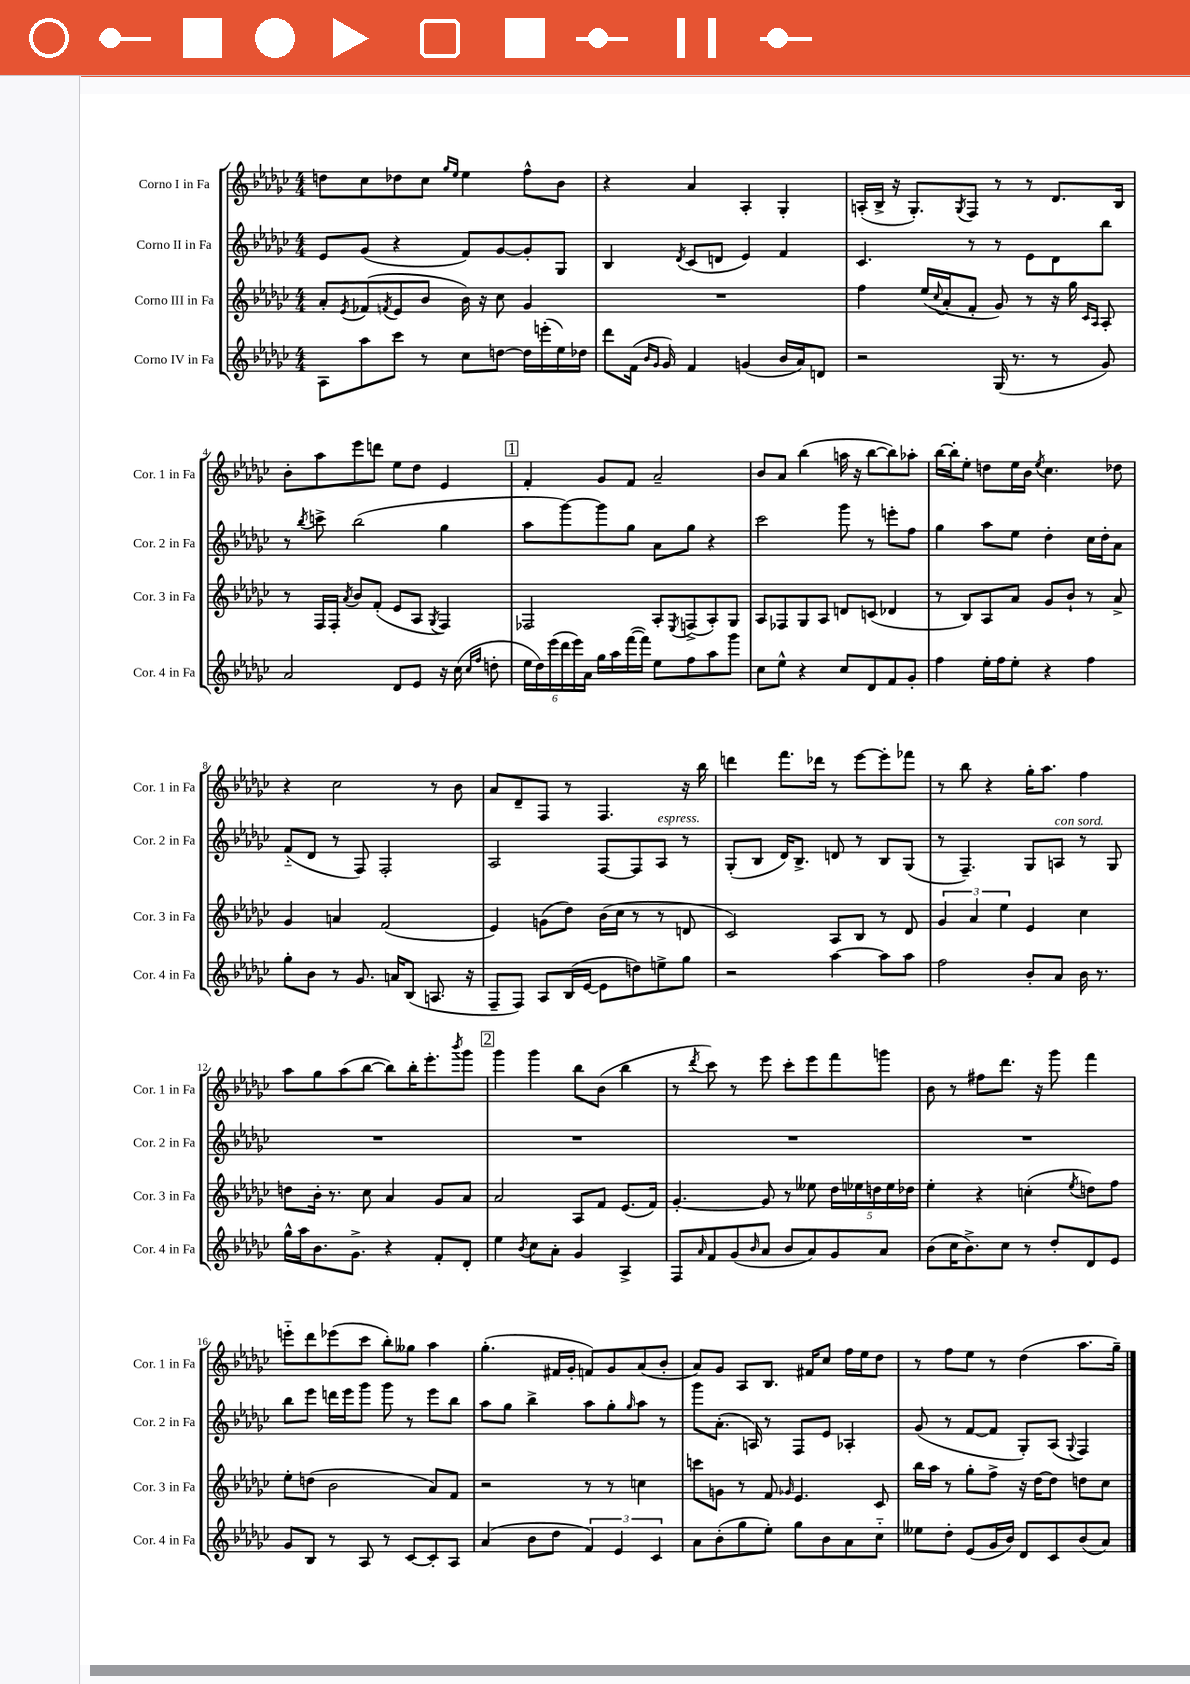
<<
\new StaffGroup <<
\new Staff = "s0" \with { instrumentName = "Corno I in Fa" shortInstrumentName = "Cor. 1 in Fa" } {
    \clef treble \key ges \major \numericTimeSignature \time 4/4
    d''8 ces''8 des''8 ces''8 \grace { ges''16 ees''16 } ees''4 f''8-^ bes'8 |
    r4 aes'4 aes4-. ges4-. |
    a16-.( bes16-> r16 ges8.-.) \acciaccatura { ges8 } f8 r8 r8 des'8. bes16 |
    bes'8-. aes''8 ees'''8 d'''8 ees''8 des''8 ees'4 |
    \mark \markup { \box "1" } f'4-. ges'8 f'8 aes'2-- |
    bes'8 aes'8 bes''4( a''16 r16 bes''8~ bes''8) aes''8-. |
    bes''16~ bes''16-. ees''8-. d''8 ees''16 bes'16 \acciaccatura { ees''8 } ces''4. des''8 |
    r4 ces''2 r8 bes'8 |
    aes'8 des'8-- f8 r8 f4. r16 bes''16 |
    d'''4 f'''8. des'''16 r8 ees'''8~ ees'''8-. fes'''8 |
    r8 bes''8 r4 ges''16-. aes''8. f''4 |
    aes''8 ges''8 aes''8( bes''8~ bes''8) bes''16-. ees'''8.-. \acciaccatura { bes'''8 } ges'''8 |
    \mark \markup { \box "2" } ges'''4 ges'''4 bes''8 bes'8( bes''4 |
    r8 \acciaccatura { des'''8 } ces'''8) r8 ees'''8 ces'''8-. ees'''8 f'''8 g'''8 |
    bes'8 r8 fis''8 des'''8. r16 ges'''8 f'''4 |
    e'''8-_ des'''8 ees'''8( ces'''8 bes''8-.) geses''8 aes''4 |
    ges''4.-.( fis'16 ges'16-. f'8) ges'8 aes'8( bes'8-. |
    aes'8) ges'8 aes8 bes8. fis'16 ces''8 f''16 ees''16 des''8 |
    r8 f''8 ees''8 r8 des''4( aes''8. ges''16--) \bar "|." |
}
\new Staff = "s1" \with { instrumentName = "Corno II in Fa" shortInstrumentName = "Cor. 2 in Fa" } {
    \clef treble \key ges \major \numericTimeSignature \time 4/4
    ees'8 ges'8( r4 f'8) ges'8~ ges'8-. ges8 |
    bes4 \acciaccatura { des'8 } ces'8( d'8 ees'4) f'4 |
    ces'4. r8 r8 ees'8 des'8 bes''8 |
    r8 \acciaccatura { bes''8 } c'''8-> bes''2( ges''4 |
    \mark \markup { \box "1" } aes''8 ges'''8~) ges'''8 ges''8 aes'8 ges''8 r4 |
    ces'''2 ges'''8 r8 e'''8-. f''8 |
    ges''4 aes''8 ees''8 des''4-. ces''16 des''16-. aes'8 |
    f'8-_( des'8 r8 f8) f2-. |
    aes2 f8~ f8 aes8^\markup { \italic "espress." } r8 |
    ges8-.( bes8 des'16) bes8.-> d'8 r8 bes8 ges8( |
    r8 f4.--) ges8 a8^\markup { \italic "con sord." } r8 ges8 |
    R1 |
    \mark \markup { \box "2" } R1 |
    R1 |
    R1 |
    bes''8 ees'''8 d'''16 ees'''16 ges'''8 ges'''8 r8 ees'''8 bes''8 |
    aes''8 ges''8 bes''4-> aes''8 ges''8-. \grace { ges''16 } aes''8 r8 |
    ges'''8 aes'8.-.( a16) r8 f8 ees'8 aes4-. |
    ges'8( r8 f'8~ f'8 ges8-.) aes8( \appoggiatura { ges8 } f4) \bar "|." |
}
\new Staff = "s2" \with { instrumentName = "Corno III in Fa" shortInstrumentName = "Cor. 3 in Fa" } {
    \clef treble \key ges \major \numericTimeSignature \time 4/4
    aes'8-. \acciaccatura { ees'8 } fes'8( \acciaccatura { f'8 } ees'8 bes'8 bes'16) r16 ces''8 ges'4 |
    R1 |
    f''4 ees''16( \appoggiatura { ces''8 } aes'16-. f'8-. ges'8) r8 r16 ges''16 \grace { ces'16 aes16 } aes8-. |
    r8 f16 f16-. \acciaccatura { aes'8 } bes'8 f'8-.( ees'8 aes8 \acciaccatura { ges8 } f4) |
    \mark \markup { \box "1" } fes2 aes8-. \acciaccatura { ees8 } f8->( aes8-.) ges8 |
    aes8 fes8 ges8 aes8 d'8 c'8( des'4 |
    r8 bes8) aes8 aes'8 ges'8 bes'8-! r8 aes'8-> |
    ges'4 a'4 f'2( |
    ees'4) g'8( des''8) bes'16( ces''16 r8 r8 d'8 |
    ces'2) aes8 bes8 r8 des'8 |
    \tuplet 3/2 { ges'4 aes'4 ees''4 } ees'4 ces''4 |
    d''8 bes'16-. r8. ces''8 aes'4 ges'8 aes'8 |
    \mark \markup { \box "2" } aes'2 aes8 f'8 ees'8.( f'16) |
    ges'4.~-. ges'8 r8 eeses''8 \tuplet 5/4 { des''16 ees''16 d''16 ees''16 des''16 } |
    ees''4-. r4 c''4-.( \acciaccatura { ees''8 } d''8) f''8 |
    ees''8-. d''8( bes'2 aes'8) f'8 |
    r2 r8 r8 c''4 |
    c'''8 g'8 r8 f'8 \grace { ges'16 } ees'4. ces'8 |
    bes''16 aes''16 r8 ges''8-. f''8-> r16 des''16~ des''8 d''8 ces''8 \bar "|." |
}
\new Staff = "s3" \with { instrumentName = "Corno IV in Fa" shortInstrumentName = "Cor. 4 in Fa" } {
    \clef treble \key ges \major \numericTimeSignature \time 4/4
    aes8 aes''8 ces'''8 r8 ces''8 d''8~ d''16 e'''16-.( ees''16) des''16 |
    des'''8 f'16( \grace { bes'16 ges'16 } ges'16) f'4 g'4( bes'16 aes'16) d'8 |
    r2 ges16( r8. r8 ges'8) |
    aes'2 des'8 ees'8 r16 ces''16( \grace { ces''16 f''16 } d''8-. |
    \mark \markup { \box "1" } \tuplet 6/4 { ees''16 des''16) ees'''16( des'''16 ees'''16) aes'16 } ges''16 aes''16 f'''16~( f'''16) ees''8 f''8 aes''8 ges'''8 |
    ces''8 ees''8-^ r4 ces''8 des'8 f'8 ges'8-. |
    f''4 ees''16-. f''16 ees''8-. r4 f''4 |
    ges''8-. bes'8 r8 ges'8. a'16 bes8( a8. r16 |
    f8-- f8) aes8 bes16( ees'16~ ees'8 d''8) e''8-> ges''8 |
    r2 aes''4~ aes''8 aes''8 |
    f''2 bes'8-. aes'8 bes'16 r8. |
    ges''16-^ aes''16 bes'8. ges'8.-> r4 f'8-. des'8-. |
    \mark \markup { \box "2" } ees''4 \acciaccatura { bes'8 } ces''8 aes'8-. ges'4 aes4-> |
    f8 \grace { aes'16 } f'8 ges'8( \grace { bes'16 } aes'8 bes'8 aes'8) ges'8 aes'8 |
    bes'8( ces''16 bes'8.->) ces''8 r8 des''8-. des'8 ees'8 |
    ges'8 bes8 r8 aes8 r8 ces'8~ ces'8-. aes8 |
    aes'4( bes'8 des''8 \tuplet 3/2 { f'4) ees'4 ces'4 } |
    aes'8 bes'8-.( ges''8 ees''8-.) ges''8 bes'8 aes'8 ces''8-_ |
    eeses''8 des''8-. ees'8( ges'16 bes'16) des'8 ces'8 bes'8( aes'8) \bar "|." |
}
>>
>>
